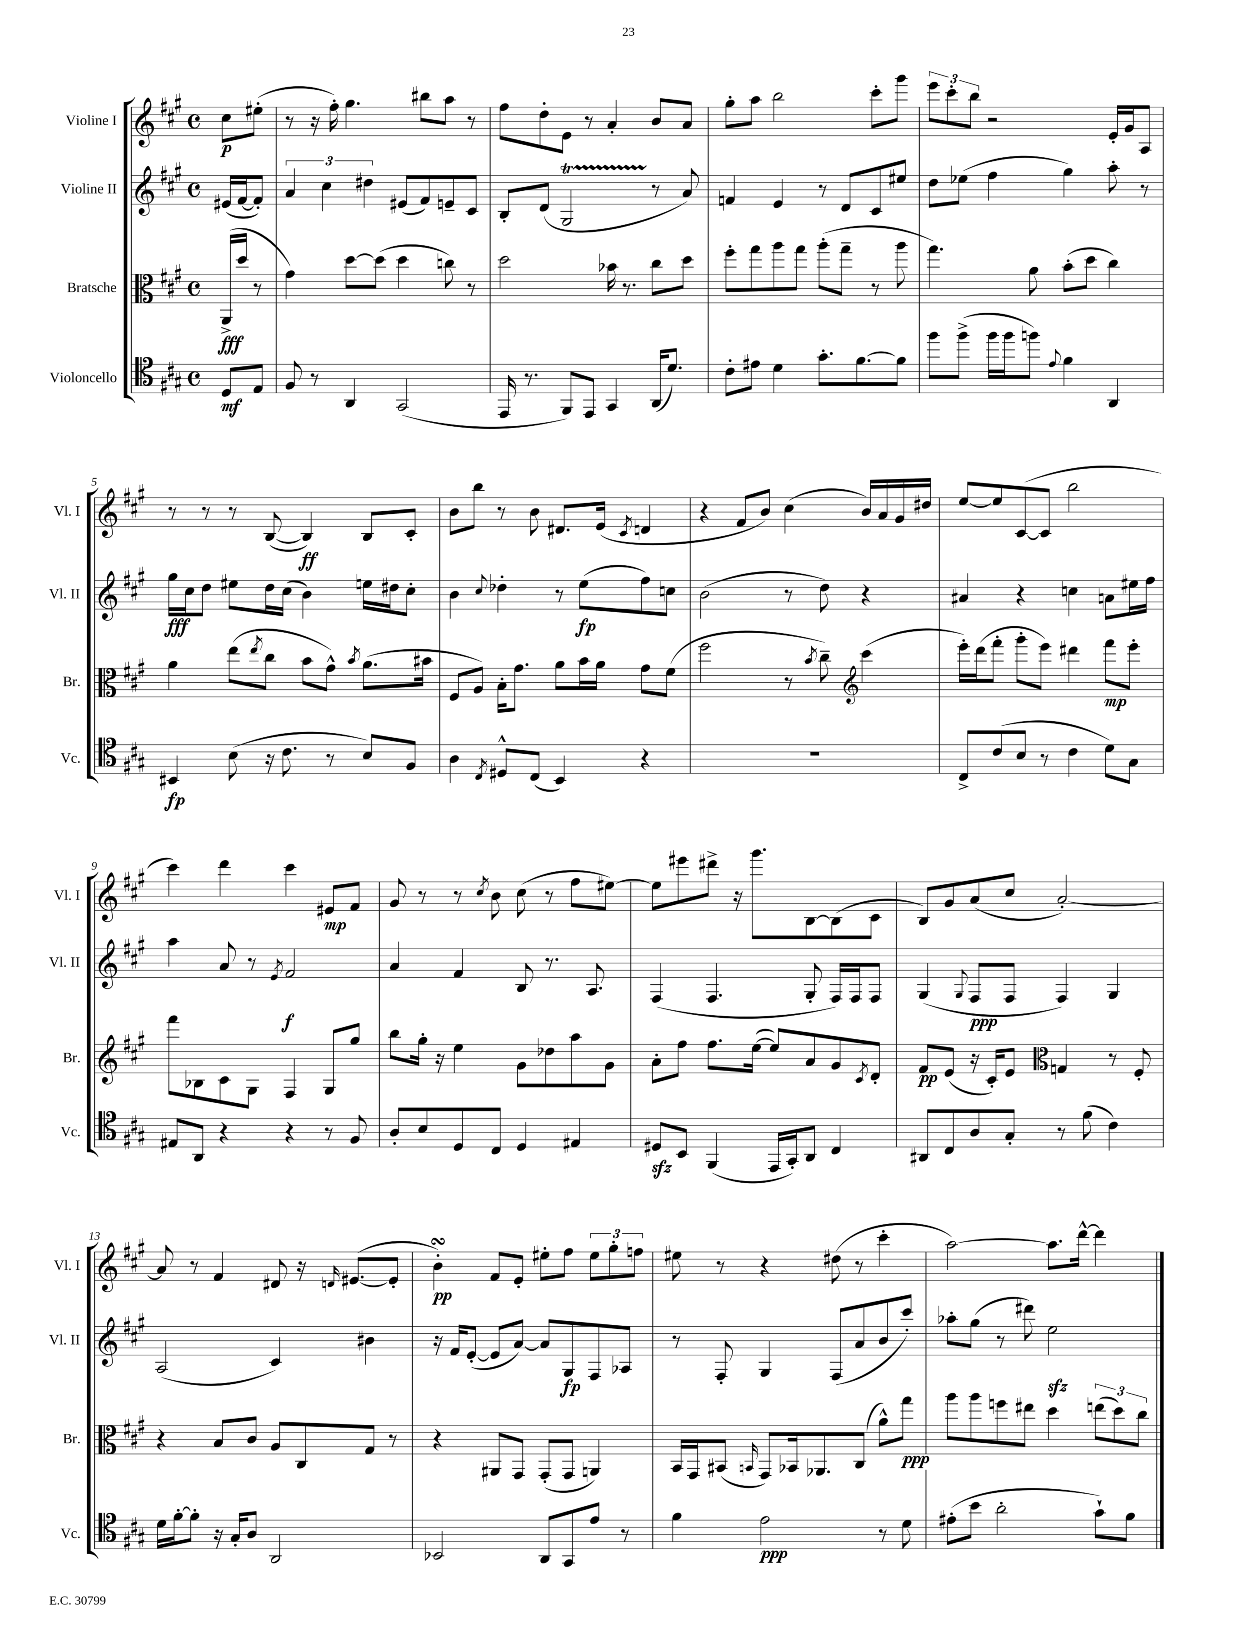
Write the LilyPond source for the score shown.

<<
\new StaffGroup <<
\new Staff = "s0" \with { instrumentName = "Violine I" shortInstrumentName = "Vl. I" } {
    \clef treble \key a \major \defaultTimeSignature \time 4/4 \partial 4
    cis''8\p eis''8-.( |
    r8 r16 fis''16-.) gis''4. bis''8 a''8 r8 |
    fis''8 d''8-. e'8 r8 a'4-. b'8 a'8 |
    gis''8-. a''8 b''2 cis'''8-. gis'''8 |
    \tuplet 3/2 { e'''8 cis'''8-. b''8 } r2 e'16-. gis'16 a8 |
    r8 r8 r8 b8~( b4\ff) b8 cis'8-. |
    b'8 b''8 r8 b'8 dis'8. e'16( \acciaccatura { cis'8 } d'4 |
    r4 fis'8 b'8) cis''4( b'16) a'16 gis'16 dis''16 |
    e''8~ e''8 cis'8~( cis'8 b''2 |
    cis'''4) d'''4 cis'''4 eis'8\mp fis'8 |
    gis'8 r8 r8 \acciaccatura { cis''8 } b'8 cis''8( r8 fis''8 eis''8~) |
    eis''8 eis'''8 dis'''8-> r16 gis'''8. b8~ b8( cis'8 |
    b8) gis'8 a'8( cis''8 a'2~-.) |
    a'8 r8 fis'4 dis'8 r16 \grace { d'16 } eis'8.~( eis'8-. |
    b'4-.\turn\pp) fis'8 e'8-. eis''8-. fis''8 \tuplet 3/2 { eis''8 gis''8-. f''8 } |
    eis''8 r8 r4 dis''8( r8 cis'''4-. |
    a''2~) a''8. d'''16~-^ d'''4 \bar "|." |
}
\new Staff = "s1" \with { instrumentName = "Violine II" shortInstrumentName = "Vl. II" } {
    \clef treble \key a \major \defaultTimeSignature \time 4/4 \partial 4
    eis'16( fis'16~ fis'8-.) |
    \tuplet 3/2 { a'4 cis''4 dis''4 } eis'8( fis'8) e'8-- cis'8 |
    b8-. d'8( gis2\startTrillSpan r8\stopTrillSpan a'8) |
    f'4 e'4 r8 d'8 cis'8 eis''8 |
    d''8 ees''8( fis''4 gis''4) a''8-. r8 |
    gis''16\fff cis''16 d''8 eis''8 d''16 cis''16( b'4) e''16 dis''16 cis''8-. |
    b'4 \appoggiatura { cis''8 } des''4-. r8 e''8\fp( fis''8) c''8 |
    b'2( r8 d''8) r4 |
    ais'4 r4 c''4 a'8 eis''16 fis''16 |
    a''4 a'8 r8 \acciaccatura { e'8 } fis'2\f |
    a'4 fis'4 b8 r8. a8. |
    fis4( fis4. gis8-. fis16) fis16 fis8 |
    gis4( \appoggiatura { gis8 } fis8\ppp fis8 fis4) gis4 |
    a2( cis'4) bis'4 |
    r16 fis'16 e'8~-.( e'8 a'8~) a'8 gis8\fp fis8 aes8 |
    r8 fis8-. gis4 fis8( a'8 b'8 cis'''8-.) |
    aes''8-. gis''8( r8 dis'''8) e''2\sfz \bar "|." |
}
\new Staff = "s2" \with { instrumentName = "Bratsche" shortInstrumentName = "Br." } {
    \clef alto \key a \major \defaultTimeSignature \time 4/4 \partial 4
    a,16->\fff( d''16 r8 |
    gis'4) d''8~ d''8( d''4 c''8) r8 |
    d''2 bes'16 r8. cis''8 d''8 |
    fis''8-. gis''8 a''8 gis''8 a''8-.( gis''8-- r8 a''8 |
    gis''4.) a'8 b'8-.( d''8 cis''4) |
    a'4 e''8( \acciaccatura { e''8 } cis''8 b'8 gis'8-^) \acciaccatura { b'8 } a'8.( bis'16 |
    fis8 a8) b16-. gis'8. a'8 b'16 a'16 gis'8 fis'8( |
    fis''2 r8 \acciaccatura { b'8 } cis''8--) \clef treble cis'''4( |
    e'''16-.) d'''16( fis'''8-. gis'''8-. e'''8) dis'''4 fis'''8\mp e'''8-. |
    fis'''8 bes8 cis'8 gis8 fis4 gis8 gis''8 |
    b''8 gis''16-. r16 e''4 gis'8 des''8 a''8 gis'8 |
    a'8-. fis''8 fis''8. e''16~( e''8) a'8 gis'8 \acciaccatura { cis'8 } d'8-. |
    fis'8\pp e'8( r16 cis'16-.) e'8 \clef alto g4 r8 fis8-. |
    r4 b8 cis'8 a8 cis8 gis8 r8 |
    r4 ais,8 gis,8 gis,8-.( gis,8 a,4) |
    b,16 gis,16 bis,8( \grace { b,16 } gis,8) bes,16 aes,8. cis8( a'8-^) gis''8\ppp |
    a''8 a''8 f''8 eis''8 d''4 \tuplet 3/2 { e''8( d''8) cis''8 } \bar "|." |
}
\new Staff = "s3" \with { instrumentName = "Violoncello" shortInstrumentName = "Vc." } {
    \clef tenor \key a \major \defaultTimeSignature \time 4/4 \partial 4
    d8\mf e8 |
    fis8 r8 a,4 gis,2( |
    e,16 r8. fis,8) e,8 gis,4 a,16( d'8.) |
    cis'8-. eis'8 d'4 gis'8.-. fis'8.~ fis'8 |
    fis''8 fis''8->( fis''16 fis''16 f''8) \appoggiatura { e'8 } fis'4 a,4 |
    bis,4\fp b8( r16 cis'8. r8 b8) fis8 |
    a4 \acciaccatura { cis8 } dis8-^ cis8( b,4) r4 |
    R1 |
    cis8-> cis'8( b8 r8 cis'4 d'8) gis8 |
    eis8 a,8 r4 r4 r8 fis8 |
    a8-. b8 d8 cis8 d4 eis4 |
    dis8\sfz b,8 fis,4( e,16 gis,16-.) a,8 cis4 |
    ais,8 cis8 a8 gis8-. r8 fis'8( cis'4) |
    d'16 fis'16~-. fis'8-. r16 gis16-. a8 a,2 |
    bes,2 a,8 gis,8 e'8 r8 |
    fis'4 e'2\ppp r8 d'8 |
    eis'8-.( b'8 a'2-. gis'8-!) fis'8 \bar "|." |
}
>>
>>
